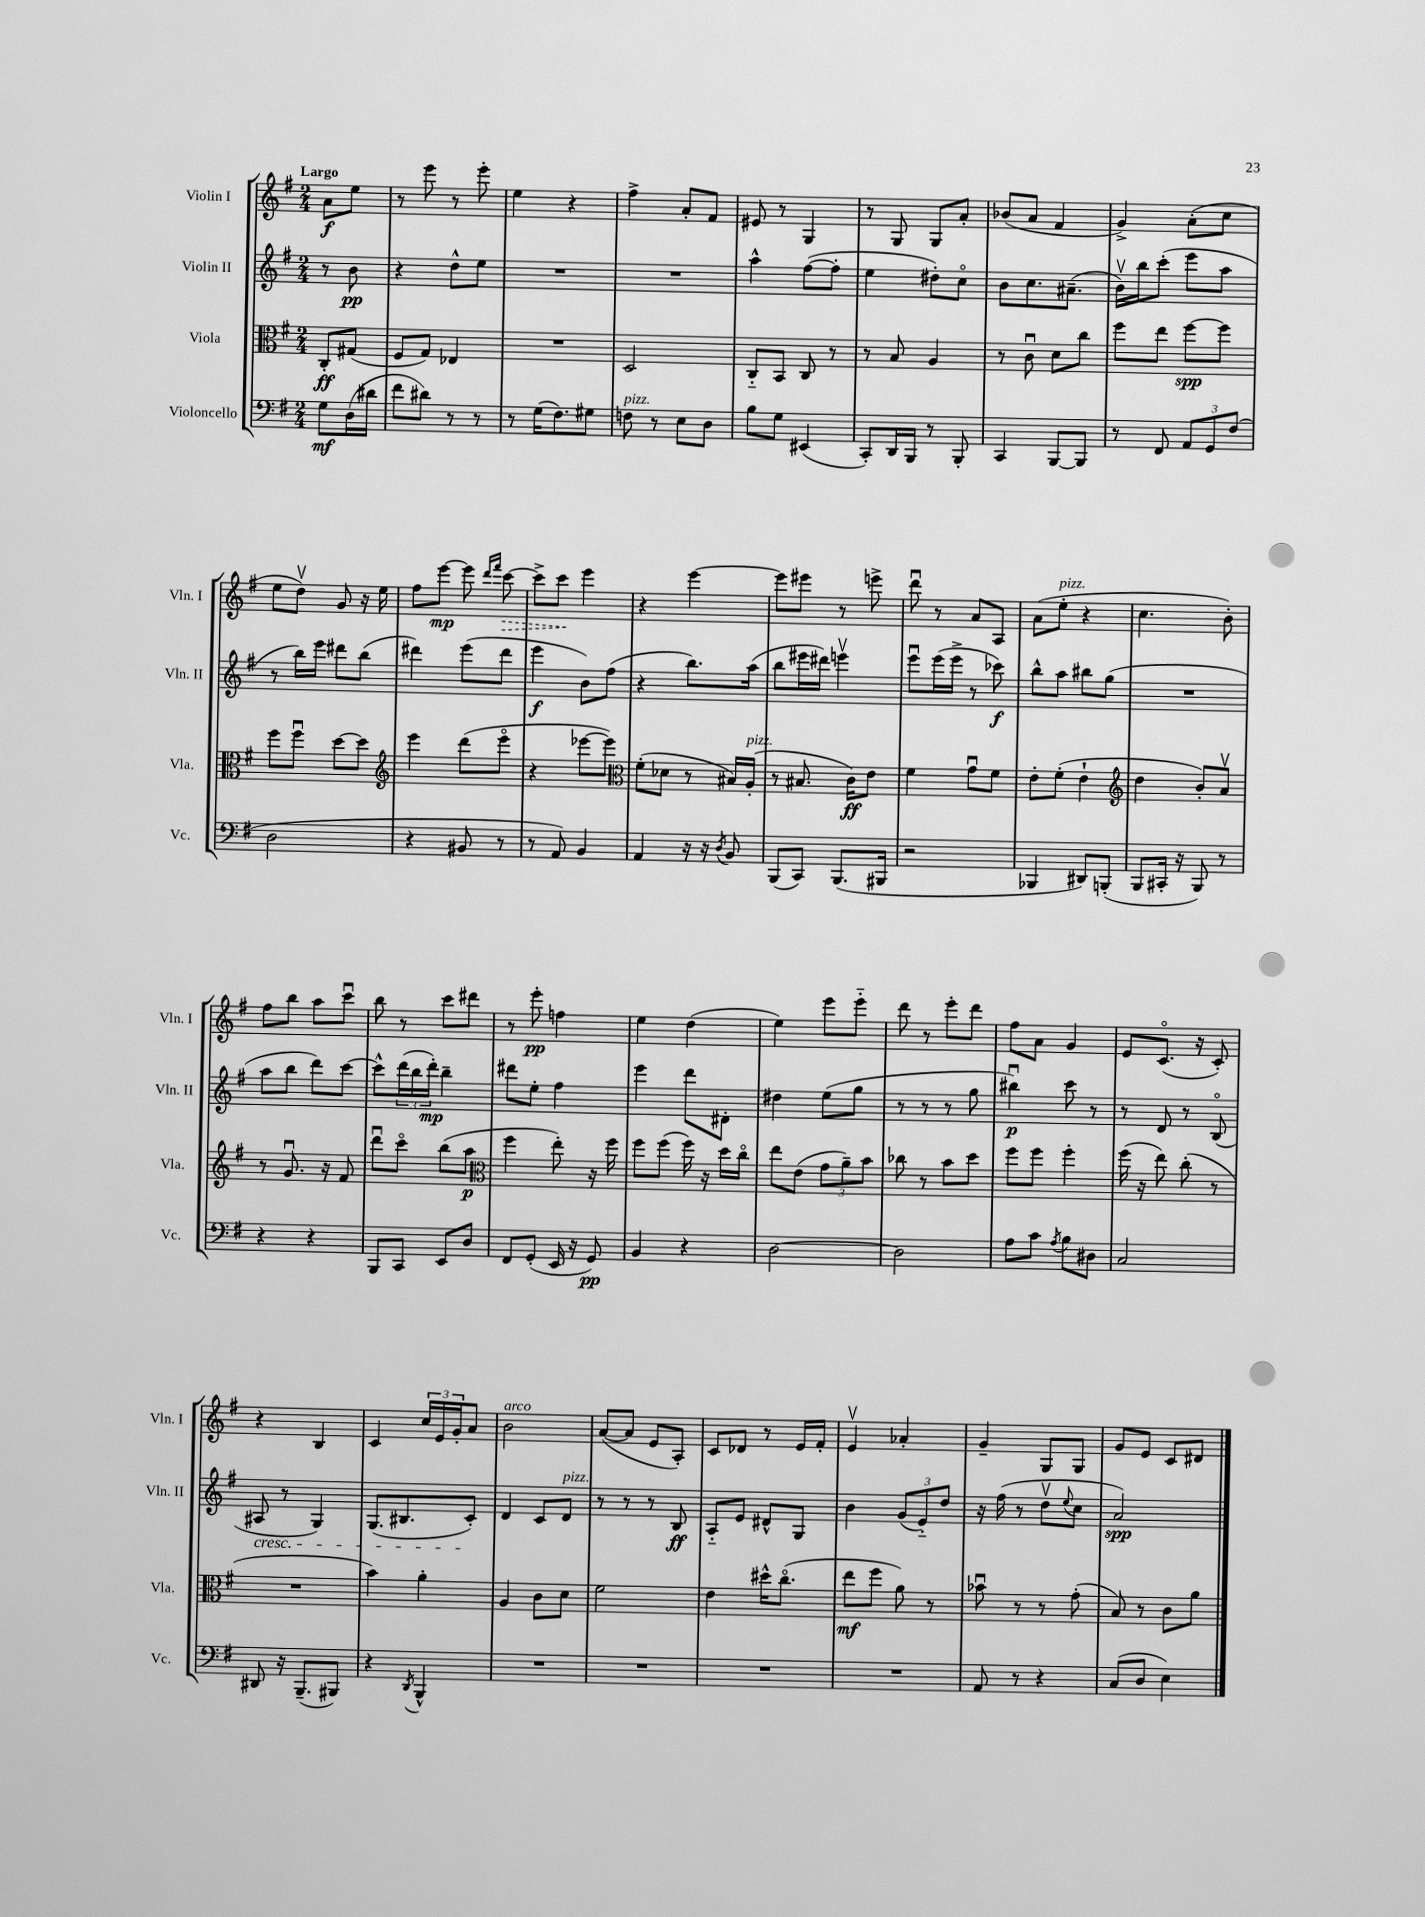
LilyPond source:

<<
\new StaffGroup <<
\new Staff = "s0" \with { instrumentName = "Violin I" shortInstrumentName = "Vln. I" } {
    \clef treble \key g \major \numericTimeSignature \time 2/4 \partial 4 \tempo "Largo"
    a'8\f e''8 |
    r8 e'''8 r8 e'''8-. |
    e''4 r4 |
    fis''4-> a'8-. fis'8 |
    eis'8 r8 g4 |
    r8 g8 g8 a'8-. |
    bes'8( a'8 fis'4 |
    g'4->) a'8-.( c''8 |
    e''8 d''8\upbow) g'8 r16 e''16 |
    fis''8 e'''8~\mp e'''8 \grace { d'''16 fis'''16 } \once \override Hairpin.style = #'dashed-line c'''8~\> |
    c'''8-> c'''8\! e'''4 |
    r4 e'''4~ |
    e'''8 eis'''8 r8 e'''8-> |
    d'''8\downbow r8 a'8 a8 |
    a'8( e''8-.^\markup { \italic "pizz." } r4 |
    c''4. b'8-.) |
    fis''8 b''8 a''8 c'''8\downbow |
    b''8 r8 c'''8 dis'''8 |
    r8 e'''8-.\pp f''4 |
    e''4 d''4( |
    e''4) e'''8 e'''8-_ |
    d'''8 r8 e'''8-. d'''8 |
    fis''8 a'8 g'4 |
    e'8 c'8.\flageolet( r16 c'8-.) |
    r4 b4 |
    c'4 \tuplet 3/2 { c''16 e'16 g'16-. } a'8 |
    b'2^\markup { \italic "arco" } |
    a'8~( a'8 e'8 a8-.) |
    c'8 des'8 r8 e'16 fis'16-. |
    e'4\upbow aes'4-. |
    g'4-- g8 g8 |
    g'8 e'8 c'8 dis'8 \bar "|." |
}
\new Staff = "s1" \with { instrumentName = "Violin II" shortInstrumentName = "Vln. II" } {
    \clef treble \key g \major \numericTimeSignature \time 2/4 \partial 4
    r8 b'8\pp |
    r4 d''8-^ e''8 |
    R2 |
    R2 |
    a''4-^ fis''8~( fis''8-. |
    e''4 dis''8-.) c''8\flageolet |
    b'8 c''8. ais'8.--( |
    b'16\upbow) b''16 c'''8-.( e'''8 a''8 |
    r8 b''16) e'''16 dis'''8 b''8( |
    dis'''4) e'''8( dis'''8 |
    e'''4\f b'8) fis''8( |
    r4 b''8.) a''16( |
    b''8 eis'''16 dis'''16) e'''4\upbow |
    e'''8\downbow e'''16( e'''16-> r8 ces'''8\f) |
    b''8-^ a''8 bis''8 g''8( |
    R2 |
    a''8 b''8 d'''8) c'''8~ |
    c'''8-^ \tuplet 3/2 { d'''16( b''16 d'''16-.\mp) } b''4-- |
    dis'''8 e''8-. fis''4 |
    e'''4 d'''8 dis'8-. |
    dis''4 e''8( g''8 |
    r8 r8 r8 g''8 |
    bis''4\downbow\p) c'''8 r8 |
    r8 d'8 r8 b8\flageolet( |
    ais8\cresc r8 g4) |
    g8.( bis8. c'8-.\!) |
    d'4 c'8 d'8^\markup { \italic "pizz." } |
    r8 r8 r8 b8\ff |
    a8-_ e'8 dis'8-^ g8 |
    b'4 \tuplet 3/2 { g'8( e'8-_) d''8 } |
    r16 fis''16( r8 d''8\upbow \appoggiatura { e''8 } c''8 |
    a'2\spp) \bar "|." |
}
\new Staff = "s2" \with { instrumentName = "Viola" shortInstrumentName = "Vla." } {
    \clef alto \key g \major \numericTimeSignature \time 2/4 \partial 4
    c8-.\ff gis8( |
    fis8 g8) ees4 |
    R2 |
    d2 |
    c8-_ b,8 c8 r8 |
    r8 b8 a4 |
    r8 c'8\downbow d'8 c''8 |
    fis''8 e''8 fis''8~\spp fis''8 |
    fis''8 fis''8\downbow d''8~ d''8 |
    \clef treble e'''4 d'''8( e'''8\flageolet |
    r4 ees'''8~ ees'''8) |
    \clef alto fis'8-.( des'8 r8 bis16) a16-.^\markup { \italic "pizz." }( |
    r8 bis8. c'16\ff) e'8 |
    fis'4 g'8\downbow fis'8 |
    e'8-. fis'8-.( e'4-! |
    \clef treble d''4 b'8-.) a'8\upbow |
    r8 g'8.\downbow r16 fis'8 |
    d'''8\downbow c'''8\flageolet b''8( a''8\p |
    \clef alto fis''4 e''8-.) r16 fis''16 |
    fis''8 fis''8( fis''16) r16 d''16 c''16\flageolet |
    e''8 e'8( \tuplet 3/2 { g'8 a'8--) b'8 } |
    ces''8 r8 b'8 d''8 |
    fis''8 fis''8 fis''4-. |
    fis''16( r16 e''8) c''8-.( r8 |
    R2 |
    b'4) a'4-. |
    a4 c'8 d'8 |
    fis'2 |
    e'4 dis''16-^ c''8.\flageolet( |
    e''8\mf fis''8 a'8) r8 |
    bes'8\downbow r8 r8 g'8-.( |
    b8) r8 c'8 a'8 \bar "|." |
}
\new Staff = "s3" \with { instrumentName = "Violoncello" shortInstrumentName = "Vc." } {
    \clef bass \key g \major \numericTimeSignature \time 2/4 \partial 4
    g8\mf d16( dis'16 |
    fis'8 dis'8) r8 r8 |
    r8 g16( fis8.) gis8 |
    f8^\markup { \italic "pizz." } r8 e8 d8 |
    b8 g8 eis,4( |
    c,8-.) d,16 b,,16 r8 b,,8-. |
    c,4 b,,8~ b,,8 |
    r8 fis,8 \tuplet 3/2 { a,8 g,8 fis8( } |
    d2 |
    r4 bis,8 r8 |
    r8 a,8) b,4 |
    a,4 r16 r16 \acciaccatura { d8 } b,8 |
    b,,8( c,8) b,,8.( bis,,16 |
    r2 |
    bes,,4 dis,8) b,,8-.( |
    b,,8 cis,16-. r16 b,,8) r8 |
    r4 r4 |
    b,,8 c,8 e,8 d8 |
    fis,8 g,8-.( e,16 r16 g,8\pp) |
    b,4 r4 |
    d2~ |
    d2 |
    a8 c'8 \acciaccatura { a8 } b8 dis8 |
    c2 |
    dis,8 r16 b,,8.--( bis,,8) |
    r4 \acciaccatura { d,8 } b,,4-^ |
    R2 |
    R2 |
    R2 |
    R2 |
    a,8 r8 r4 |
    c8( d8 e4) \bar "|." |
}
>>
>>
\layout { \context { \Score \remove "Bar_number_engraver" } }
